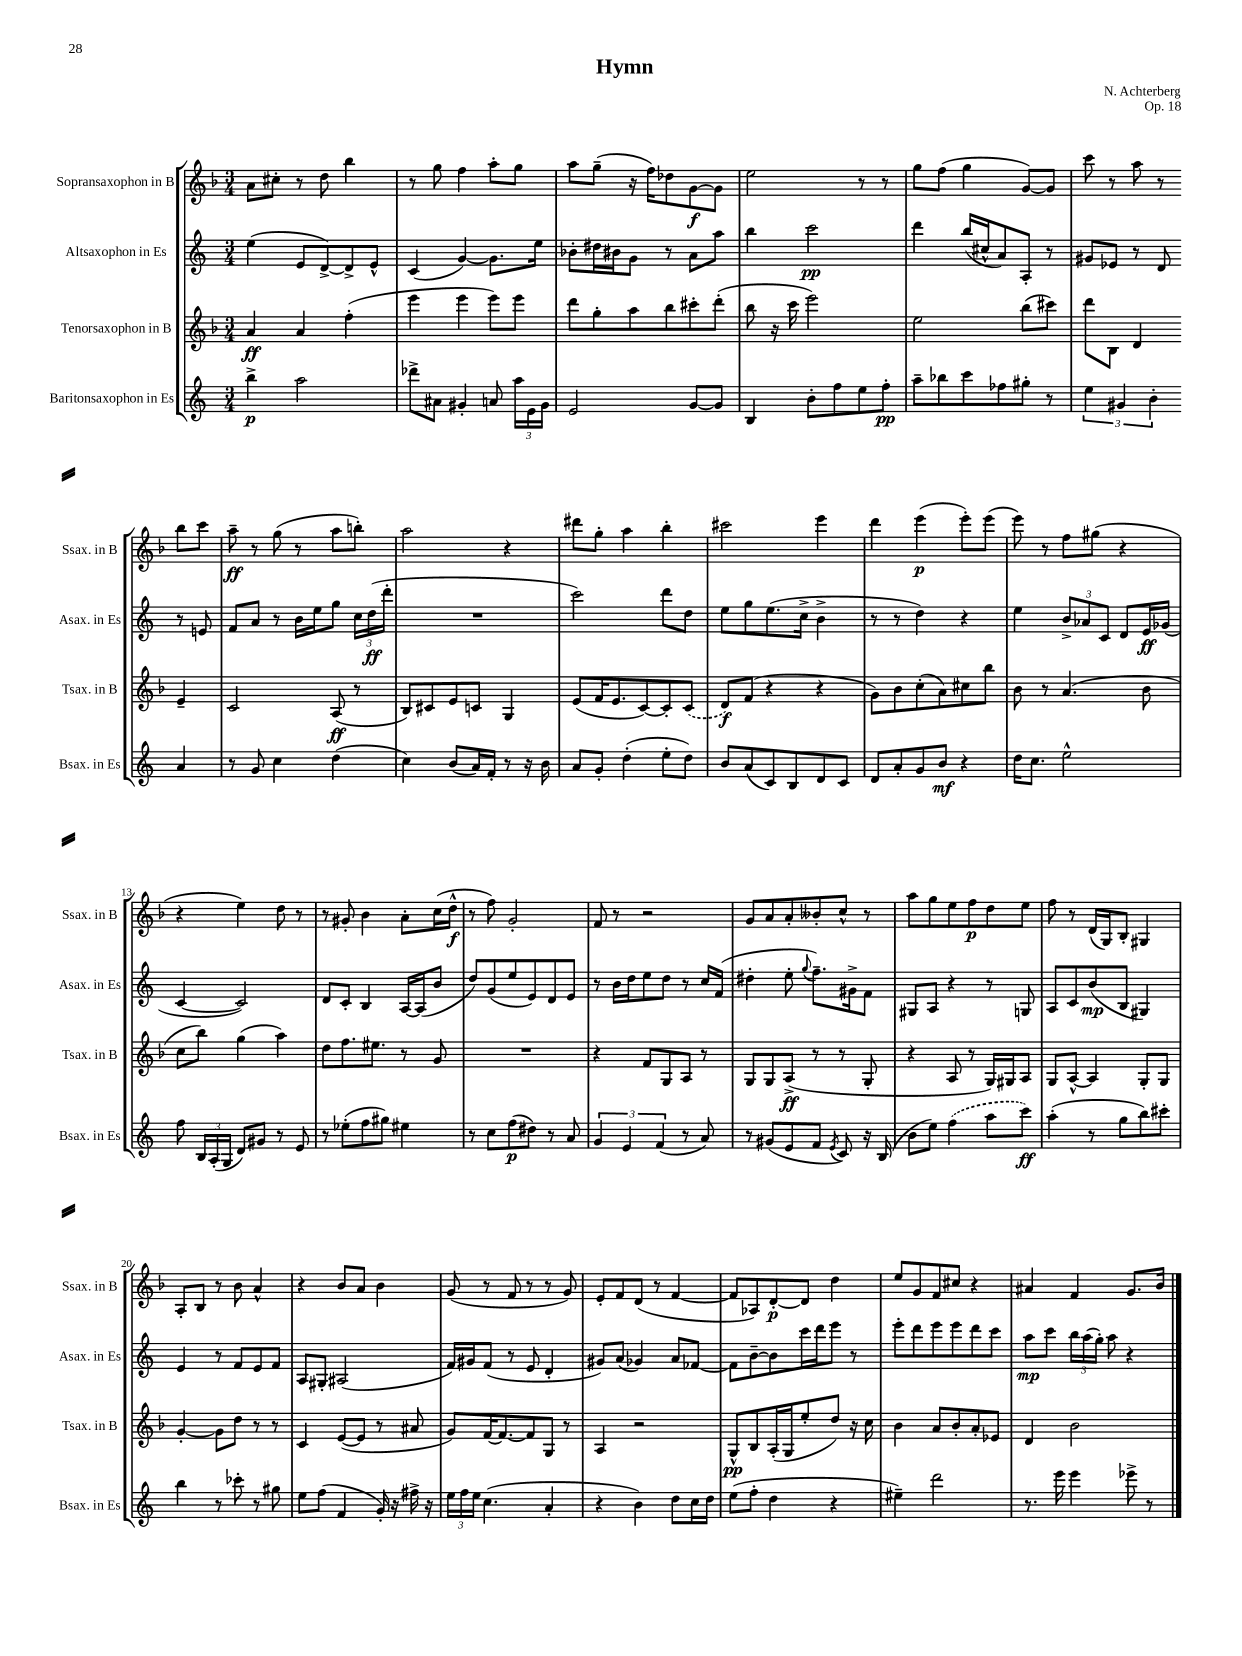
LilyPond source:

\header { title = "Hymn" composer = "N. Achterberg" opus = "Op. 18" }
<<
\new StaffGroup <<
\new Staff = "s0" \with { instrumentName = "Sopransaxophon in B" shortInstrumentName = "Ssax. in B" } {
    \clef treble \key f \major \numericTimeSignature \time 3/4
    \autoBeamOff a'8[ cis''8]-. r8 d''8 bes''4 |
    r8 g''8 f''4 a''8[-. g''8] |
    a''8[ g''8]--( r16 f''16[) des''8 g'8~\f g'8] |
    e''2 r8 r8 |
    g''8[ f''8]( g''4 g'8[~) g'8] |
    c'''8 r8 a''8 r8 bes''8[ c'''8] |
    a''8--\ff r8 g''8( r8 a''8[ b''8]-.) |
    a''2 r4 |
    dis'''8[ g''8]-. a''4 bes''4-. |
    cis'''2 e'''4 |
    d'''4 e'''4\p( e'''8[-.) e'''8]( |
    e'''8) r8 f''8[ gis''8]( r4 |
    r4 e''4) d''8 r8 |
    r8 gis'8-. bes'4 a'8[-. c''16( d''16]-^\f |
    r8 f''8) g'2-. |
    f'8 r8 r2 |
    g'8[ a'8 a'8-. beses'8-. c''8]-^ r8 |
    a''8[ g''8 e''8 f''8\p d''8 e''8] |
    f''8 r8 d'16[( g16) bes8]-. gis4 |
    a8[-. bes8] r8 bes'8 a'4-^ |
    r4 bes'8[ a'8] bes'4 |
    g'8( r8 f'8 r8 r8 g'8) |
    e'8[-. f'8 d'8]( r8 f'4~ |
    f'8[ aes8) d'8~-.\p d'8] d''4 |
    e''8[ g'8 f'8 cis''8] r4 |
    ais'4 f'4 g'8.[ bes'16] \bar "|." |
}
\new Staff = "s1" \with { instrumentName = "Altsaxophon in Es" shortInstrumentName = "Asax. in Es" } {
    \clef treble \key c \major \numericTimeSignature \time 3/4
    \autoBeamOff e''4( e'8[ d'8~->) d'8-> e'8]-^ |
    c'4( g'4~) g'8.[ e''16] |
    bes'8[-. dis''16 bis'16 g'8] r8 a'8[ a''8] |
    b''4 c'''2\pp |
    d'''4 b''16[( cis''16-^ a'8) a8]-. r8 |
    gis'8[ ees'8] r8 d'8 r8 e'8 |
    f'8[ a'8] r8 b'16[ e''16 g''8] \tuplet 3/2 { c''16[ d''16\ff( d'''16]-. } |
    R2. |
    c'''2) d'''8[ d''8] |
    e''8[ g''8 e''8.( c''16]-> b'4-> |
    r8 r8 d''4) r4 |
    e''4 \tuplet 3/2 { b'8[-> aes'8 c'8] } d'8[ e'16\ff ges'16]( |
    c'4~ c'2) |
    d'8[ c'8]-. b4 a16[~ a16( b'8] |
    d''8[) g'8( e''8 e'8) d'8 e'8] |
    r8 b'16[ d''16 e''8 d''8] r8 c''16[ f'16]( |
    dis''4-. e''8-. \appoggiatura { g''8 } f''8.[--) gis'16-> f'8] |
    gis8[ a8] r4 r8 g8 |
    a8[ c'8 b'8\mp( b8] gis4) |
    e'4 r8 f'8[ e'8 f'8] |
    a8[ gis8]-. ais2( |
    f'16[) gis'16 f'8]( r8 e'8 d'4-. |
    gis'8[) a'8]( ges'4) a'8[ fes'8]~ |
    fes'8[ b'8~-- b'8 c'''16 d'''16 e'''8] r8 |
    e'''8[-. d'''8 e'''8 e'''8 d'''8 c'''8] |
    a''8[\mp c'''8] \tuplet 3/2 { b''16[ a''16( g''16]-.) } a''8 r4 \bar "|." |
}
\new Staff = "s2" \with { instrumentName = "Tenorsaxophon in B" shortInstrumentName = "Tsax. in B" } {
    \clef treble \key f \major \numericTimeSignature \time 3/4
    \autoBeamOff a'4\ff a'4 f''4-.( |
    e'''4 e'''4 e'''8[) e'''8] |
    d'''8[ g''8-. a''8 bes''8 cis'''8-. d'''8]-.( |
    bes''8 r16 c'''16 e'''2) |
    e''2 bes''8[( cis'''8]) |
    d'''8[ bes8] d'4 e'4-- |
    c'2 a8\ff( r8 |
    bes8[) cis'8 e'8 c'8] g4 |
    e'8[( f'16 e'8. c'8~) c'8-. \once \slurDashed c'8]( |
    d'8[\f) f'8]( r4 r4 |
    g'8[) bes'8 c''8-.( a'8) cis''8 bes''8] |
    bes'8 r8 a'4.( bes'8 |
    c''8[ bes''8]) g''4( a''4) |
    d''8[ f''8. eis''8.] r8 g'8 |
    R2. |
    r4 f'8[ g8 a8] r8 |
    g8[ g8 a8]->\ff( r8 r8 g8-. |
    r4 a8 r8 g16[) gis16 a8] |
    g8[ a8]~-^ a4 g8[-. g8] |
    g'4~-. g'8[ d''8] r8 r8 |
    c'4 e'8[~( e'8] r8 ais'8 |
    g'8[) f'16~ f'8.~ f'8 g8] r8 |
    a4 r2 |
    g8[-^\pp bes8 a16-.( g16 e''8-. d''8]) r16 c''16 |
    bes'4 a'8[ bes'8-. a'8-. ees'8] |
    d'4 bes'2 \bar "|." |
}
\new Staff = "s3" \with { instrumentName = "Baritonsaxophon in Es" shortInstrumentName = "Bsax. in Es" } {
    \clef treble \key c \major \numericTimeSignature \time 3/4
    \autoBeamOff b''4->\p a''2 |
    des'''8[-> ais'8] gis'4-. a'8 \tuplet 3/2 { a''16[ e'16 gis'16] } |
    e'2 g'8[~ g'8] |
    b4 b'8[-. f''8 e''8 f''8]-.\pp |
    a''8[-- bes''8 c'''8 fes''8 gis''8]-. r8 |
    \tuplet 3/2 { e''4 gis'4 b'4-. } a'4 |
    r8 g'8 c''4 d''4( |
    c''4) b'8[( a'16) f'16]-. r8 r16 b'16 |
    a'8[ g'8]-. d''4-.( e''8[-. d''8]) |
    b'8[ a'8( c'8) b8 d'8 c'8] |
    d'8[ a'8-. g'8 b'8]\mf r4 |
    d''16[ c''8.] e''2-^ |
    f''8 \tuplet 3/2 { b16[ a16-.( g16] } d'8[) gis'8] r8 e'8 |
    r8 ees''8[-.( f''8 gis''8]) eis''4 |
    r8 c''8[ f''8\p( dis''8]) r8 a'8 |
    \tuplet 3/2 { g'4 e'4 f'4( } r8 a'8) |
    r8 gis'8[( e'8 f'8] \acciaccatura { e'8 } c'8) r16 b16( |
    b'8[ e''8]) \once \slurDashed f''4( a''8[ c'''8]\ff) |
    a''4-.( r8 g''8[ b''8) cis'''8]-. |
    b''4 r8 ces'''8-. r8 gis''8 |
    e''8[ f''8]( f'4 g'16-.) r16 fis''16-> r16 |
    \tuplet 3/2 { e''16[ f''16 e''16] } c''4.( a'4-. |
    r4 b'4) d''8[ c''16 d''16] |
    e''8[( f''8]-. d''4 r4 |
    eis''4--) d'''2 |
    r8. e'''16 e'''4 ees'''8-> r8 \bar "|." |
}
>>
>>
